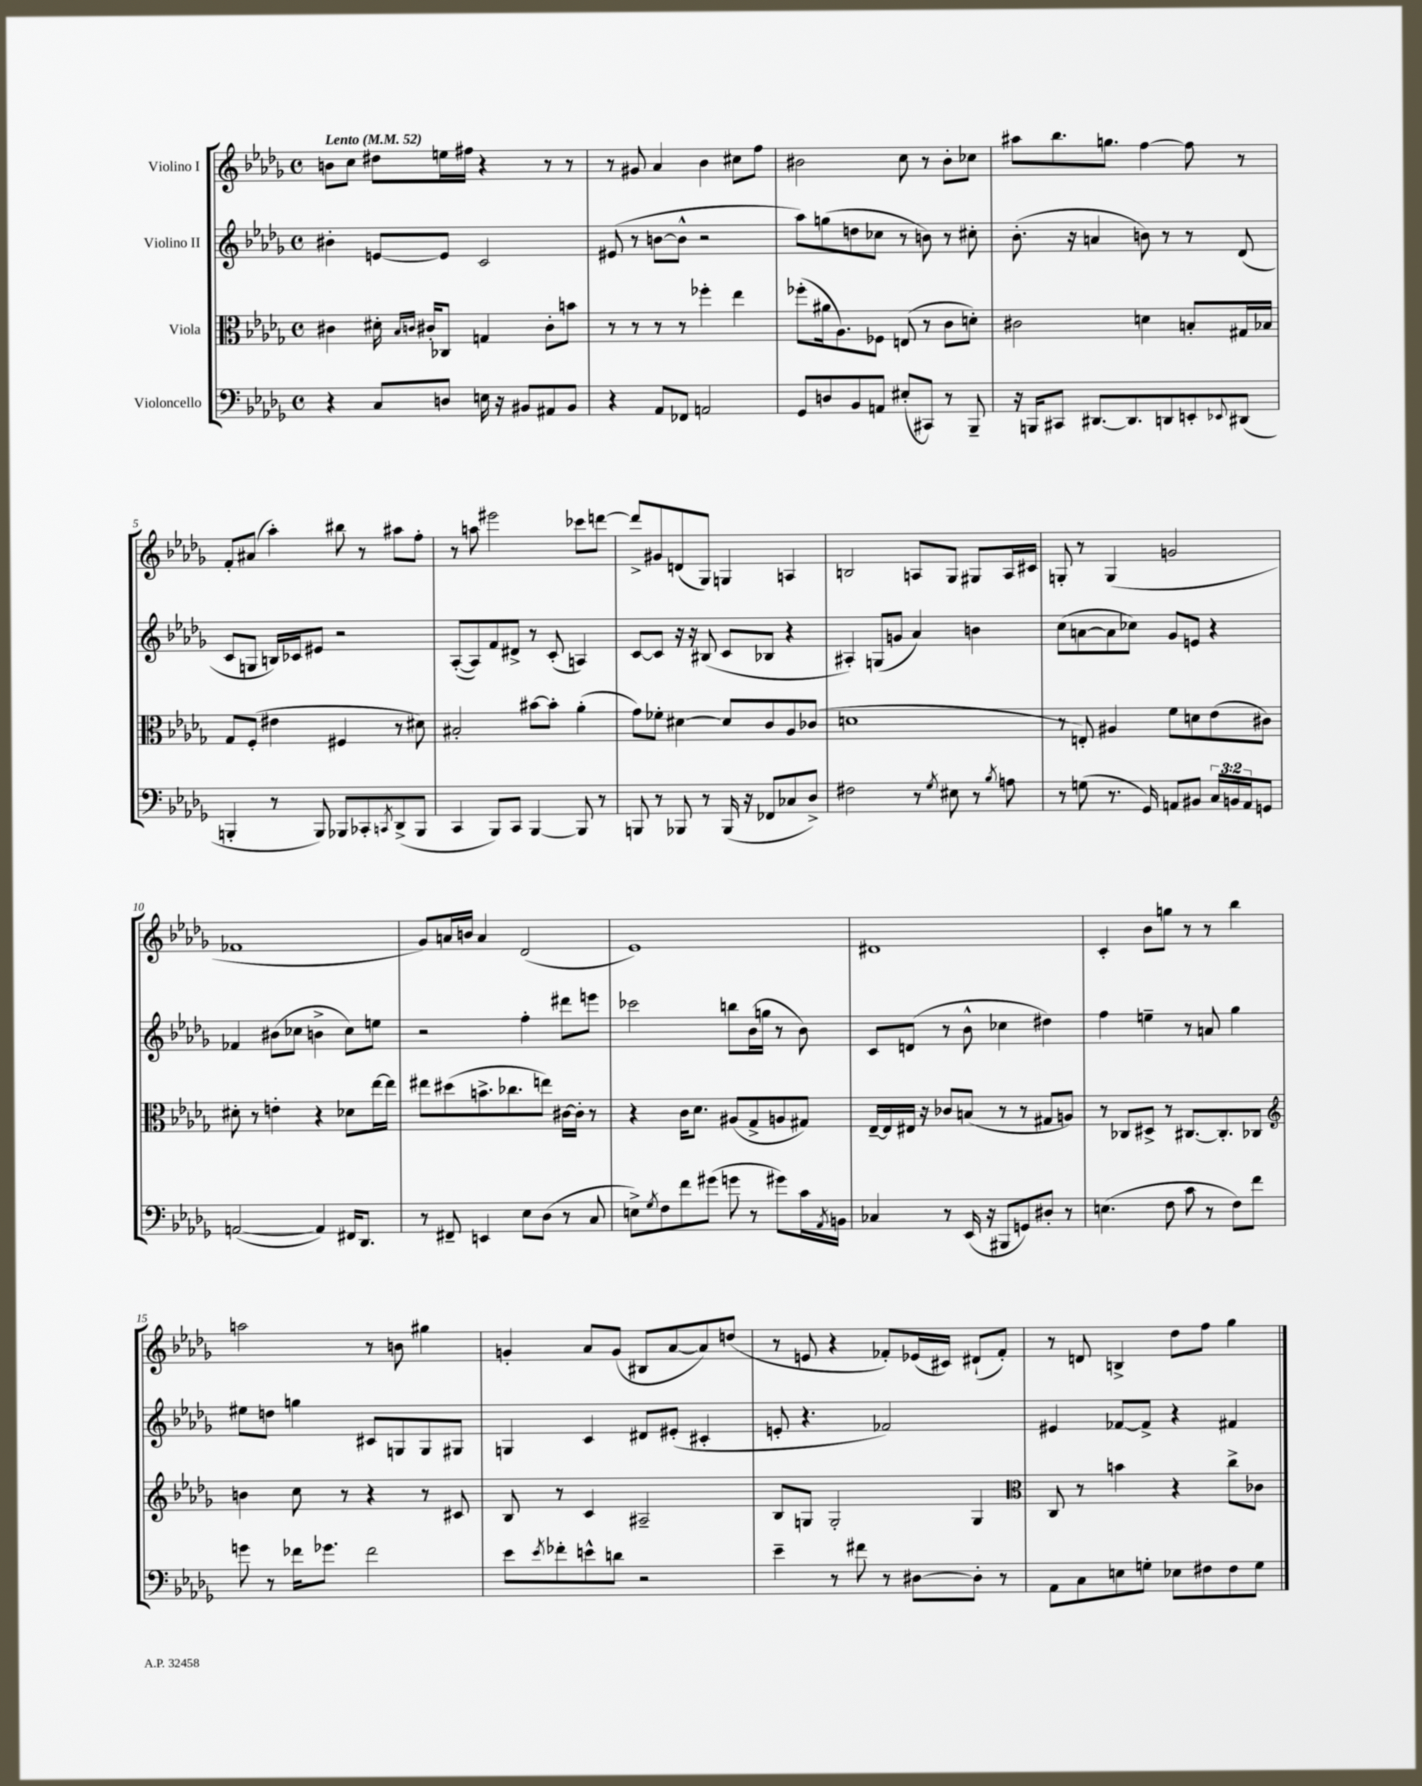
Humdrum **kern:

**kern	**kern	**kern	**kern
*staff4	*staff3	*staff2	*staff1
*clefF4	*clefC3	*clefG2	*clefG2
*k[b-e-a-d-g-]	*k[b-e-a-d-g-]	*k[b-e-a-d-g-]	*k[b-e-a-d-g-]
*M4/4	*M4/4	*M4/4	*M4/4
*met(c)	*met(c)	*met(c)	*met(c)
*MM52	*MM52	*MM52	*MM52
4r	4c#\	4b#'\	8b\L
.	.	.	8cc\J
8C/L	16d#'\	[8e/L	8dd#\L
.	16qqB-/LL	.	.
.	16qqc/JJ	.	.
.	16c#'/LK	.	.
8D/J	8C-/J	8e/]J	16ee\L
.	.	.	16ff#\JJ
16E\	4G/	2c/	4r
16r	.	.	.
8BB#/L	.	.	.
8AA#/	8c#'\L	.	8r
8BB#/J	8b\J	.	8r
=	=	=	=
4r	8r	(8e#/	8r
.	8r	8r	8g#/
8AA-/L	8r	[8b\L	4a-/
8FF-/J	8r	8b^^\]J	.
2AA/	4ff-'\	2r	4b-\
.	4ee-\	.	8cc#\L
.	.	.	8ff\J
=	=	=	=
8GG-/L	(8ff-'\L	8aa-\L)	2b#\
8D/	16a#\k	(8gg\	.
.	8.A-\)	.	.
8BB-/	.	8dd\	.
8AA/J	8F-\J	8cc-\J	.
(8E#'/L	(8E/	8r	8cc\
8CC#/J)	8r	8b\)	8r
8r	8c\L	8r	8b#'\L
8BBB-~/	8d'\J)	8cc#'\	8cc-\J
=	=	=	=
16r	2c#\	(8.b-'\	8aa#\L
16BBB/LK	.	.	.
8CC#/J	.	.	8.bb-\
.	.	16r	.
[8.DD#/L	.	4a/	.
.	.	.	8.gg\J
8.DD#/]	.	.	.
.	4d\	8b\)	[4ff\
8DD/	.	8r	.
8EE'/	8B'/L	8r	8ff\]
8qqEE-/	.	.	.
(8DD#/J	16G#/L	(8d-/	8r
.	16B-/JJ	.	.
=	=	=	=
4BBB'/	8G-/L	8c/L	8f'/L
.	(8F'/J	8G/J	(8a#/J
8r	4e#\	16B/LL)	4aa-'\)
.	.	16c-/J	.
8BBB/)	.	8e#/J	.
8BBB-/L	4F#/	2r	8bb#\
8CC-'/	.	.	8r
8qCC/	.	.	.
(8DD-^/	8r	.	8aa#\L
8BBB-/J	8d#\)	.	8ff'\J
=	=	=	=
4CC/	2B#'/	([8A-'/L	8r
.	.	8A-/])	8aa\
8BBB-/L)	.	8f/	2eee#\
8CC/J	.	8d#^/J	.
[4BBB-/	[8b#\L	8r	.
.	8b#'\]J	(8c'/	.
8BBB-/]	(4a-'\	4A/)	8ccc-\L
8r	.	.	[8ddd\J
=	=	=	=
8BBB/	8g-\L)	[8c/L	8ddd^/]L
8r	8f-'\J	8c/]J	8g#/
8BBB-/	[4d#\	16r	(8d/
.	.	16r	.
8r	.	(8B#/	8G-/J)
(16BBB-/	8d#/]L	8c/L	4G/
16r	.	.	.
8FF-/L	8c/	8B-/J	.
8C-/	8A-/	4r	4A/
8D-^/J)	(8c-/J	.	.
=	=	=	=
2F#\	1d	4A#'/)	2B/
.	.	(8G/L	.
.	.	8g/J	.
8r	.	4a-/)	8A/L
8qG-/	.	.	.
8E#\	.	.	8G-/J
8r	.	4b\	8G#/L
8qB-/	.	.	.
8A\	.	.	16A/L
.	.	.	16c#/JJ
=	=	=	=
8r	8r	(8cc\L	8G'/
(8G\	8E'/)	[8a\	8r
8.r	4A#/	8a\]	(4G/
.	.	8cc-\J)	.
16GG-/)	.	.	.
8AA/L	8f\L	8g-/L	2g/
8BB#/J	8d\	8e/J	.
24C/LL	(8e-\	4r	.
24BB/	.	.	.
24AA/J	.	.	.
8GG/J	8c#\J)	.	.
=	=	=	=
([2AA/	8d#'\	4f-/	1f-
.	8r	.	.
.	4e'\	(8b#\L	.
.	.	8cc-\J	.
4AA/])	4r	4b^\	.
16FF#/LK	8d-\L	8cc-\L)	.
8.DD-/J	.	.	.
.	[16ee-\L	8ee\J	.
.	16ee-\]JJ	.	.
=	=	=	=
8r	8ee#\L	2r	8g-/L)
8FF#~/	(8dd#\	.	16a/L
.	.	.	16b/JJ
4EE/	8.b^\	.	4a/
.	8.cc-\	.	.
8E-\L	.	4ff'\	(2d-/
(8D-\J	8ee\J)	.	.
8r	[16c#\LL	8ddd#\L	.
.	16c#'\]JJ	.	.
8C/	8r	8eee\J	.
=	=	=	=
8E^\L)	4r	2ccc-\	1e-)
8qG-/	.	.	.
8F\	.	.	.
8f\	16c\LK	.	.
.	8.d-\J	.	.
(8g#\J	.	.	.
8g\	(8A#/L	8bb\L	.
8r	8G-^/	(16b-\L	.
.	.	16gg\JJ	.
8g#\L)	8A/	8r	.
16c\L	8G#/J)	8b-\)	.
8qAA-/	.	.	.
16BB\JJ	.	.	.
=	=	=	=
4C-/	[16E-~/LL	8c/L	1d#
.	16E-/]	.	.
.	16E#/JJ	(8d/J	.
.	16r	.	.
8r	8c-/L	8r	.
(16EE-/	(8B/J	8b-^^\	.
16r	.	.	.
8BBB#/L	8r	4cc-\	.
8GG/)	8r	.	.
8D#'/J	8G#/L	4dd#\)	.
8r	8A/J)	.	.
=	=	=	=
(4.E\	8r	4ff\	4c'/
.	8C-/L	.	.
.	8D#^/J	4ee~\	8b-\L
8F\	8r	.	8gg\J
8c\	[8.C#/L	8r	8r
8r	.	8a/	8r
.	8.C#'/]	.	.
8F\L)	.	4gg-\	4bb-\
8f\J	8C-/J	.	.
=	=	=	=
*	*clefG2	*	*
8g\	4b\	8ee#\L	2aa\
8r	.	8dd\J	.
16f-\LK	8cc\	4gg\	.
8.g-\J	.	.	.
.	8r	.	.
2f-\	4r	8c#/L	8r
.	.	8G/	8b\
.	8r	8G/	4gg#\
.	8c#/	8G#/J	.
=	=	=	=
8e-\L	8B-/	4G/	4g'/
8qe-/	.	.	.
8f-'\	8r	.	.
8e^^\	4c/	4c/	8a-/L
8d\J	.	.	(8g/J
2r	2A#~/	8d#/L	8B#/L
.	.	(8e#'/J	[8a-/
.	.	4c#'/	8a-/])
.	.	.	(8dd/J
=	=	=	=
4e-~\	8B-/L	8e'/	8r
.	8G/J	4.r	8e/
8r	2G'/	.	4r
8f#\	.	.	.
8r	.	2f-/)	8f-'/L)
[8D#\L	.	.	(16e-/L
.	.	.	16c#/JJ)
8D#'\]J	4G/	.	(8d#`/L
8r	.	.	8f-'/J)
=	=	=	=
*	*clefC3	*	*
8AA-\L	8C/	4e#/	8r
8C\	8r	.	8d/
8E\	4b\	[8f-/L	4B^/
8G'\J	.	8f-^/]J	.
8E-\L	4r	4r	8dd-\L
8F#\	.	.	8ff\J
8F#\	8cc^\L	4f#/	4gg-\
8G\J	8c-\J	.	.
==	==	==	==
*-	*-	*-	*-
